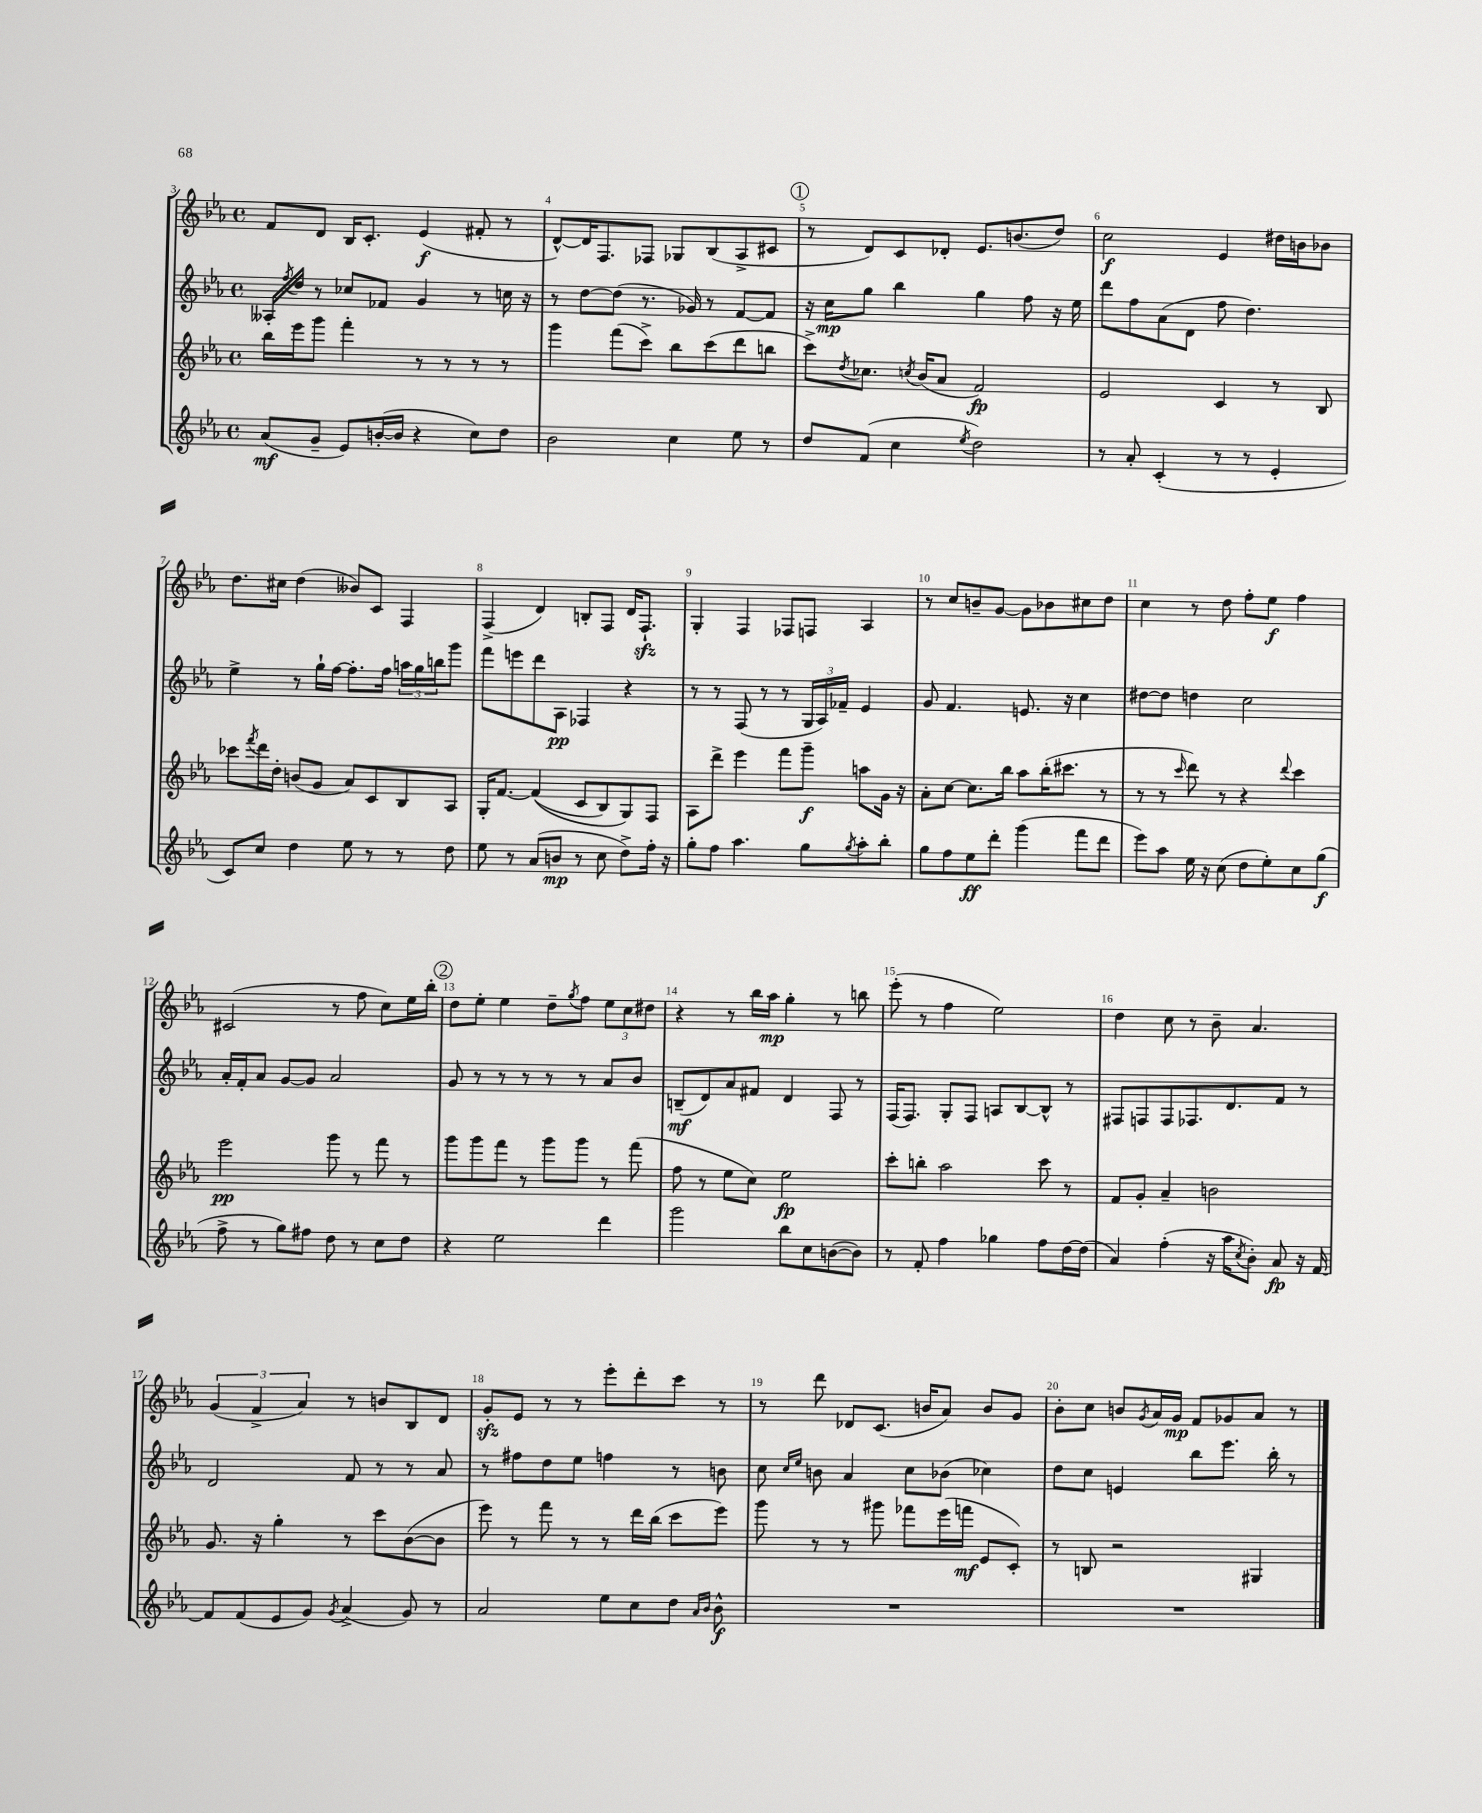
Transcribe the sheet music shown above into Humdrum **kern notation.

**kern	**dynam	**kern	**dynam	**kern	**dynam	**kern	**dynam
*part4	*part4	*part3	*part3	*part2	*part2	*part1	*part1
*staff4	*staff4	*staff3	*staff3	*staff2	*staff2	*staff1	*staff1
*clefG2	*	*clefG2	*	*clefG2	*	*clefG2	*
*k[b-e-a-]	*	*k[b-e-a-]	*	*k[b-e-a-]	*	*k[b-e-a-]	*
*M4/4	*	*M4/4	*	*M4/4	*	*M4/4	*
*met(c)	*	*met(c)	*	*met(c)	*	*met(c)	*
=3	=3	=3	=3	=3	=3	=3	=3
(8a-/L	mf	16bb-\LL	.	16A--X'/LL	.	8f/L	.
.	.	.	.	8qff/	.	.	.
.	.	16eee-\J	.	16dd/JJ	.	.	.
8g~/J	.	8ggg\J	.	8r	.	8d/J	.
8e-/L)	.	4fff'\	.	8cc-X/L	.	16B-/KL	.
.	.	.	.	.	.	8.c'/J	.
([16bn'/L	.	.	.	8f-X/J	.	.	.
16b/JJ]	.	.	.	.	.	.	.
4r	.	8r	.	4g/	.	(4e-/	f
.	.	8r	.	.	.	.	.
8cc\L)	.	8r	.	8r	.	8f#X'/	.
8dd\J	.	8r	.	16ccn\	.	8r	.
.	.	.	.	16r	.	.	.
=4	=4	=4	=4	=4	=4	=4	=4
2b-\	.	4ggg\	.	8r	.	[8d^^/L)	.
.	.	.	.	[8dd\L	.	16d/K]	.
.	.	.	.	.	.	8.F/	.
.	.	(8fff\L	.	(8dd\J]	.	.	.
.	.	8ccc^\J)	.	8.r	.	8F-X/J	.
4cc\	.	8bb-\L	.	.	.	8G-X/L	.
.	.	.	.	16g-X/)	.	.	.
.	.	(8ccc\	.	8r	.	(8B-/	.
8ee-\	.	8ddd\	.	[8f/L	.	8A-^/	.
8r	.	8bbn\J	.	8f/J]	.	8c#X/J	.
!!LO:REH:place=s1:t=1
=5	=5	=5	=5	=5	=5	=5	=5
8dd/L	.	8ccc^\L)	.	16r	.	8r	.
.	.	.	.	16cc\KL	mp	.	.
.	.	8qdd/	.	.	.	.	.
(8f/J	.	8.cc-X\J	.	8gg\J	.	8d/L)	.
4cc\	.	.	.	4bb-\	.	8c/	.
.	.	8qccn/	.	.	.	.	.
.	.	(16b-/KL	.	.	.	.	.
.	.	8a-/J	.	.	.	8d-X'/J	.
8qee-/	.	.	.	.	.	.	.
2dd\)	.	2f/)	fp	4gg\	.	8.e-/L	.
.	.	.	.	.	.	(8.bn/	.
.	.	.	.	8ff\	.	.	.
.	.	.	.	16r	.	8dd/J)	.
.	.	.	.	16ee-\	.	.	.
=6	=6	=6	=6	=6	=6	=6	=6
8r	.	2e-/	.	8ddd\L	.	2cc\	f
8a-'/	.	.	.	8ff\	.	.	.
(4c'/	.	.	.	(8a-\	.	.	.
.	.	.	.	8d\J	.	.	.
8r	.	4c/	.	8ff\	.	4e-/	.
8r	.	.	.	4.dd\)	.	.	.
4e-'/	.	8r	.	.	.	16dd#X\LL	.
.	.	.	.	.	.	16bn\J	.
.	.	8B-/	.	.	.	8b-X\J	.
!!LO:LB:g=z
=7	=7	=7	=7	=7	=7	=7	=7
8c/L)	.	8ccc-X\L	.	4ee-^\	.	8.dd\L	.
.	.	8qfff/	.	.	.	.	.
8cc/J	.	16ddd\L	.	.	.	.	.
.	.	16dd'\JJ	.	.	.	16cc#X\Jk	.
4dd\	.	(8bn/L	.	8r	.	(4dd\	.
.	.	8g/J	.	16gg`\LL	.	.	.
.	.	.	.	[16ff\JJ	.	.	.
8ee-\	.	8a-/L)	.	8.ff'\L]	.	8b--X/L)	.
8r	.	8c/	.	.	.	8c/J	.
.	.	.	.	16ff\Jk	.	.	.
8r	.	8B-/	.	24aan\LL	.	4F/	.
.	.	.	.	24gg\	.	.	.
.	.	.	.	24bbn\J	.	.	.
8dd\	.	8A-/J	.	8ggg\J	.	.	.
=8	=8	=8	=8	=8	=8	=8	=8
8ee-\	.	16G'/KL	.	8fff\L	.	(4F^/	.
.	.	[8.f/J	.	.	.	.	.
8r	.	.	.	8eeen\	.	.	.
(8a-/L	.	((4f/]	.	8ddd\	.	4d/)	.
8bn/J	mp	.	.	8A-\J	pp	.	.
8r	.	8c/L	.	4F-X/	.	8Bn'/L	.
8cc\	.	8B-/)	.	.	.	8F/J	.
8dd^\L)	.	8G/)	.	4r	.	16d/KL	.
.	.	.	.	.	.	8.Fzz`/J	.
16ff'\Jk	.	8F/J	.	.	.	.	.
16r	.	.	.	.	.	.	.
=9	=9	=9	=9	=9	=9	=9	=9
8gg'\L	.	8A-\L	.	8r	.	4G'/	.
8ff\J	.	8ddd^\J	.	8r	.	.	.
4.aa-\	.	4eee-\	.	(8F/	.	4F/	.
.	.	.	.	8r	.	.	.
.	.	8fff\L	.	8r	.	8F-X/L	.
8gg\L	.	8ggg~\J	f	24G/LL	.	8Fn/J	.
.	.	.	.	24A-/)	.	.	.
.	.	.	.	24f-X~/JJ	.	.	.
8qgg/	.	.	.	.	.	.	.
8aa-'\	.	8aan\L	.	4e-/	.	4A-/	.
8bb-'\J	.	16g\Jk	.	.	.	.	.
.	.	16r	.	.	.	.	.
=10	=10	=10	=10	=10	=10	=10	=10
8gg\L	.	8a-'\L	.	8g/	.	8r	.
8ff\	.	[8cc\J	.	4.f/	.	8cc/L	.
8ee-\	ff	8.cc\L]	.	.	.	8bn~/	.
8ddd'\J	.	.	.	.	.	[8g/J	.
.	.	16bb-\Jk	.	.	.	.	.
(4ggg\	.	8aa-\L	.	8.en/	.	8g\L]	.
.	.	(16bb-'\K	.	.	.	8b-X\	.
.	.	8.ccc#X\J	.	16r	.	.	.
8fff\L	.	.	.	4cc\	.	8cc#X\	.
8ddd\J	.	8r	.	.	.	8dd\J	.
=11	=11	=11	=11	=11	=11	=11	=11
8eee-\L)	.	8r	.	[8dd#X\L	.	4cc\	.
8aa-\J	.	8r	.	8dd#\J]	.	.	.
.	.	16qqccc/	.	.	.	.	.
16ee-\	.	8ddd\)	.	4ddn\	.	8r	.
16r	.	.	.	.	.	.	.
(8cc\	.	8r	.	.	.	8dd\	.
8dd\L	.	4r	.	2cc\	.	8ff'\L	.
8ee-'\)	.	.	.	.	.	8ee-\J	f
.	.	8qqddd/	.	.	.	.	.
8cc\	.	4ccc\	.	.	.	4ff\	.
(8gg\J	f	.	.	.	.	.	.
!!LO:LB:g=z
=12	=12	=12	=12	=12	=12	=12	=12
8ff^\	.	2eee-\	pp	16a-'/LL	.	(2c#X/	.
.	.	.	.	16f'/J	.	.	.
8r	.	.	.	8a-/J	.	.	.
8gg\L)	.	.	.	[8g/L	.	.	.
8ff#X\J	.	.	.	8g/J]	.	.	.
8dd\	.	8ggg\	.	2a-/	.	8r	.
8r	.	8r	.	.	.	8ff\	.
8cc\L	.	8fff\	.	.	.	8cc\L)	.
8dd\J	.	8r	.	.	.	16ee-\L	.
.	.	.	.	.	.	16bb-'\JJ	.
!!LO:REH:place=s1:t=2
=13	=13	=13	=13	=13	=13	=13	=13
4r	.	8ggg\L	.	8g/	.	8dd\L	.
.	.	8ggg\	.	8r	.	8ee-'\J	.
2ee-\	.	8fff\J	.	8r	.	4ee-\	.
.	.	8r	.	8r	.	.	.
.	.	8ggg\L	.	8r	.	8dd~\L	.
.	.	.	.	.	.	8qgg/	.
.	.	8ggg\J	.	8r	.	8ff\J	.
4ddd\	.	8r	.	8a-/L	.	12ee-\L	.
.	.	.	.	.	.	12cc\	.
.	.	(8fff\	.	8b-/J	.	.	.
.	.	.	.	.	.	12dd#X\J	.
=14	=14	=14	=14	=14	=14	=14	=14
2ggg\	.	8ff\	.	(8Bn~/L	mf	4r	.
.	.	8r	.	8d/)	.	.	.
.	.	8ee-\L	.	8a-/	.	8r	.
.	.	8cc\J)	.	8f#X/J	.	16bb-\LL	.
.	.	.	.	.	.	16aa-\JJ	mp
8bb-\L	.	2ee-\	fp	4d/	.	4gg'\	.
8cc\	.	.	.	.	.	.	.
([8bn\	.	.	.	8F/	.	8r	.
8b\J])	.	.	.	8r	.	8bbn\	.
=15	=15	=15	=15	=15	=15	=15	=15
8r	.	8ccc'\L	.	(16F/KL	.	(8eee-'\	.
.	.	.	.	8.F/J)	.	.	.
8f'/	.	8bbn'\J	.	.	.	8r	.
4ff\	.	2aa-\	.	8G'/L	.	4ff\	.
.	.	.	.	8F/J	.	.	.
4gg-X\	.	.	.	8An/L	.	2ee-\)	.
.	.	.	.	[8B-/	.	.	.
8ff\L	.	8ccc\	.	8B-^^/J]	.	.	.
[16dd\L	.	8r	.	8r	.	.	.
(16dd\JJ]	.	.	.	.	.	.	.
=16	=16	=16	=16	=16	=16	=16	=16
4a-/)	.	8f/L	.	8F#X/L	.	4dd\	.
.	.	8g'/J	.	8Fn/	.	.	.
(4ff'\	.	4a-~/	.	8F/	.	8cc\	.
.	.	.	.	8.F-X/	.	8r	.
16r	.	2bn\	.	.	.	8b-~\	.
16aa-\KL	.	.	.	8.d/	.	.	.
8qcc/	.	.	.	.	.	.	.
8b-'\J)	.	.	.	.	.	4.a-/	.
8a-/	fp	.	.	8f/J	.	.	.
16r	.	.	.	8r	.	.	.
[16f/	.	.	.	.	.	.	.
!!LO:LB:g=z
=17	=17	=17	=17	=17	=17	=17	=17
8f/L]	.	8.g/	.	2d/	.	(6g/	.
(8f/	.	.	.	.	.	.	.
.	.	.	.	.	.	6f^/	.
.	.	16r	.	.	.	.	.
8e-/	.	4gg'\	.	.	.	.	.
.	.	.	.	.	.	6a-/)	.
8g/J)	.	.	.	.	.	.	.
8qg/	.	.	.	.	.	.	.
(4a-^/	.	8r	.	8f/	.	8r	.
.	.	8ccc\L	.	8r	.	8bn/L	.
8g/)	.	([8b-\	.	8r	.	8B-/	.
8r	.	8b-\J]	.	8a-/	.	8d/J	.
=18	=18	=18	=18	=18	=18	=18	=18
2a-/	.	8eee-\)	.	8r	.	8gzz'/L	.
.	.	8r	.	8ff#X\L	.	8e-/J	.
.	.	8fff\	.	8dd\	.	8r	.
.	.	8r	.	8ee-\J	.	8r	.
8ee-\L	.	8r	.	4ffn\	.	8eee-'\L	.
8cc\	.	16ddd\LL	.	.	.	8ddd'\	.
.	.	(16bb-\JJ	.	.	.	.	.
8dd\J	.	8ccc\L	.	8r	.	8ccc\J	.
16qqa-/LL	.	.	.	.	.	.	.
16qqb-/JJ	.	.	.	.	.	.	.
8b-^^\	f	8eee-\J)	.	8bn\	.	8r	.
=19	=19	=19	=19	=19	=19	=19	=19
1r	.	8ggg\	.	8cc\	.	8r	.
.	.	.	.	16qqcc/LL	.	.	.
.	.	.	.	16qqee-/JJ	.	.	.
.	.	8r	.	8bn\	.	8ddd\	.
.	.	8r	.	4a-/	.	8d-X/L	.
.	.	8ggg#X\	.	.	.	(8.c/J	.
.	.	8fff-X\L	.	8cc\L	.	.	.
.	.	.	.	.	.	16bn/KL	.
.	.	(16eee-\L	.	(8b-X\J	.	8a-/J)	.
.	.	16fffn\JJ	mf	.	.	.	.
.	.	8e-/L	.	4cc-X\)	.	8b/L	.
.	.	8c'/J)	.	.	.	8g/J	.
=20	=20	=20	=20	=20	=20	=20	=20
1r	.	8r	.	8dd\L	.	8b-'\L	.
.	.	8Bn/	.	8cc\J	.	8cc\J	.
.	.	2r	.	4en/	.	8bn/L	.
.	.	.	.	.	.	8qg/	.
.	.	.	.	.	.	16a-/L	.
.	.	.	.	.	.	16g/JJ	mp
.	.	.	.	8bb-\L	.	8f/L	.
.	.	.	.	8.eee-\J	.	8g-X/	.
.	.	4G#X/	.	.	.	8a-/J	.
.	.	.	.	16bb-'\	.	.	.
.	.	.	.	8r	.	8r	.
==	==	==	==	==	==	==	==
*-	*-	*-	*-	*-	*-	*-	*-
